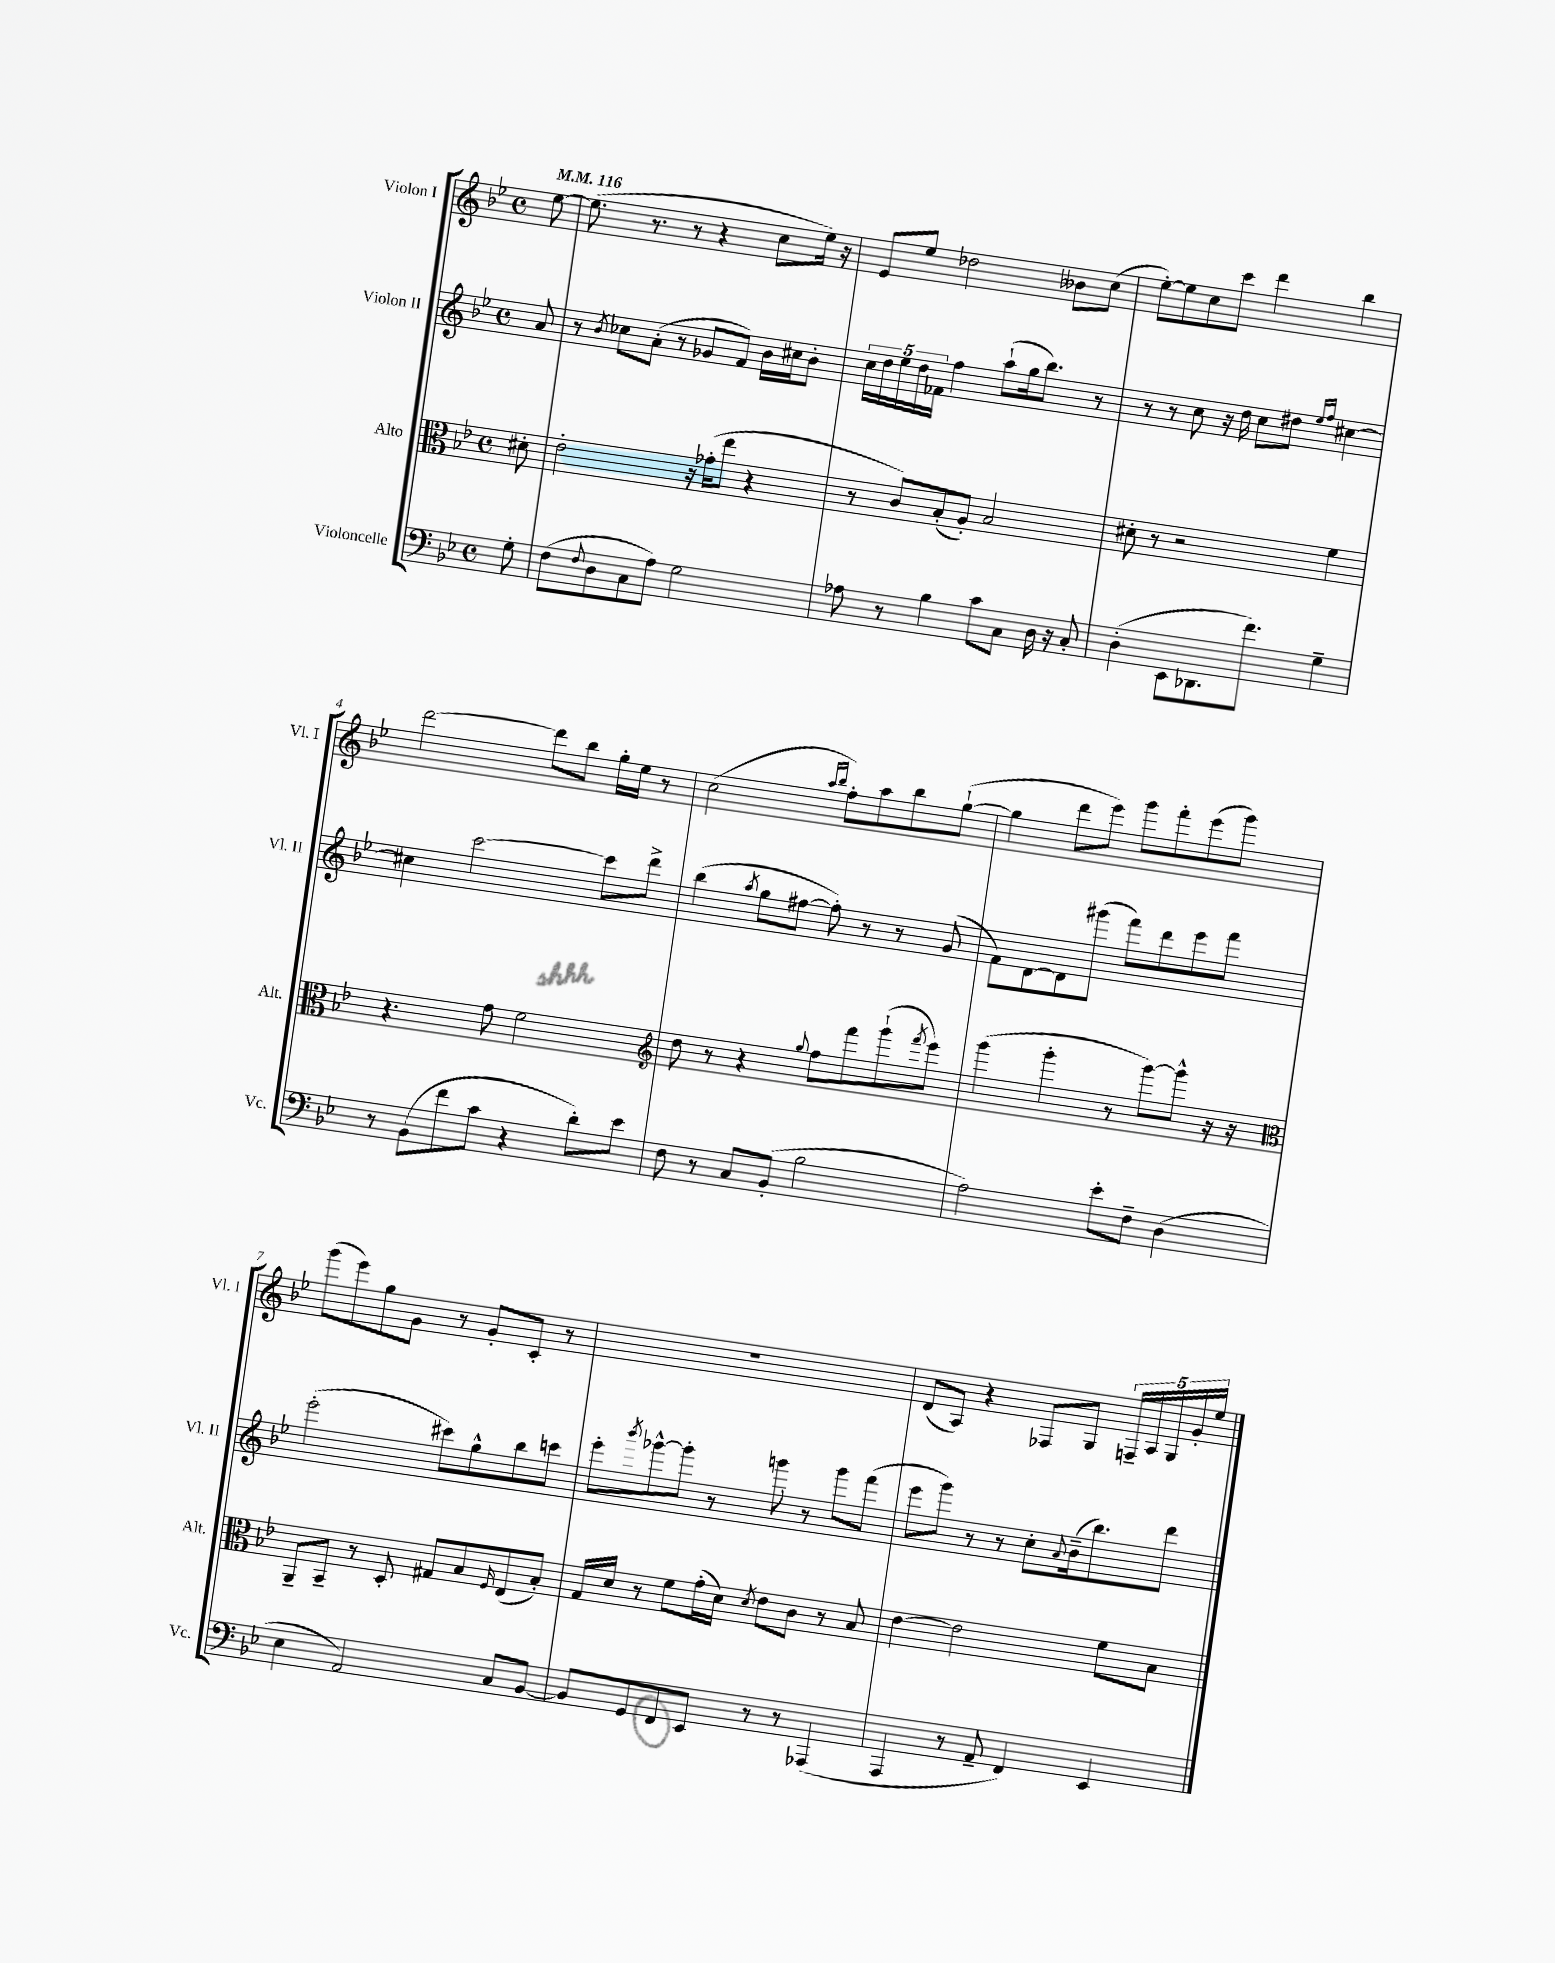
<<
\new StaffGroup <<
\new Staff = "s0" \with { instrumentName = "Violon I" shortInstrumentName = "Vl. I" } {
    \clef treble \key bes \major \defaultTimeSignature \time 4/4 \partial 8 \tempo 4 = 116
    ees''8~ |
    ees''8.( r8. r8 r4 c''8 ees''16) r16 |
    ees'8 ees''8 des''2 beses'8 c''8( |
    ees''8~-.) ees''8 c''8 c'''8 d'''4 bes''4 |
    d'''2~ d'''8 bes''8 g''16-. ees''16 r8 |
    c''2( \grace { a''16 bes''16 } f''8-.) a''8 bes''8 g''8~-!( |
    g''4 d'''8 ees'''8) g'''8 f'''8-. ees'''8( g'''8) |
    g'''8( ees'''8) g''8 g'8 r8 g'8-. c'8-. r8 |
    R1 |
    d'8( a8) r4 fes8 g8 \tuplet 5/4 { f16-- a16 g16 g'16-. ees''16 } \bar "|." |
}
\new Staff = "s1" \with { instrumentName = "Violon II" shortInstrumentName = "Vl. II" } {
    \clef treble \key bes \major \defaultTimeSignature \time 4/4 \partial 8
    a'8 |
    r8 \acciaccatura { bes'8 } ces''8 a'8-.( r8 ges'8 f'8) bes'16 cis''16 bes'8-. |
    \tuplet 5/4 { c''16 d''16 ees''16 d''16 fes'16 } f''4 a''8-!( g''16 bes''8.) r8 |
    r8 r8 c''8 r16 d''16 c''8 dis''8 \grace { ees''16 f''16 } cis''4~ |
    cis''4 c'''2~ c'''8 d'''8-> |
    bes''4( \acciaccatura { a''8 } g''8 fis''8~ fis''8-.) r8 r8 g'8( |
    f'8) d'8~ d'8 gis'''8( f'''8) d'''8 ees'''8 f'''8 |
    ees'''2-.( cis'''8) g''8-^ bes''8 c'''8 |
    ees'''8-. \acciaccatura { bes'''8 } ges'''8~-^ ges'''8-. r8 g'''8 r8 g'''8 f'''8( |
    ees'''8 g'''8) r8 r8 c''8-. \appoggiatura { a'8 } bes'16--( bes''8.) d'''8 \bar "|." |
}
\new Staff = "s2" \with { instrumentName = "Alto" shortInstrumentName = "Alt." } {
    \clef alto \key bes \major \defaultTimeSignature \time 4/4 \partial 8
    dis'8-. |
    ees'2-. r16 ges'16-.( ees''8 r4 |
    r8 c'8) bes8-.( a8-.) bes2 |
    dis'8-. r8 r2 f'4 |
    r4. g'8 f'2 |
    \clef treble d''8 r8 r4 \appoggiatura { g''8 } f''8 f'''8 g'''8-!( \acciaccatura { f'''8 } ees'''8) |
    g'''4( g'''4-. r8 g'''8~) g'''8-^ r16 r16 |
    \clef alto a,8-- bes,8-- r8 d8-. gis8 bes8 \grace { f16 } ees8( bes8-.) |
    g16 d'16 r8 f'8 g'16-.( d'16) \acciaccatura { d'8 } ees'8 c'8 r8 bes8 |
    ees'4~ ees'2 f'8 bes8 \bar "|." |
}
\new Staff = "s3" \with { instrumentName = "Violoncelle" shortInstrumentName = "Vc." } {
    \clef bass \key bes \major \defaultTimeSignature \time 4/4 \partial 8
    g8-. |
    f8( \appoggiatura { f8 } d8 c8 a8) g2 |
    aes8 r8 bes4 c'8 c8 d16 r16 c8-. |
    d4-.( ees,8 des,8. f'8.) g4-- |
    r8 bes,8( f'8 c'8 r4 d'8-.) ees'8 |
    f8 r8 c8 bes,8-.( bes2 |
    a2) ees'8-. f8-- d4( |
    ees4 a,2) c8 bes,8~ |
    bes,8 g,8 f,8 ees,8 r8 r8 aes,,4( |
    a,,4 r8 a,8-- f,4) ees,4 \bar "|." |
}
>>
>>
